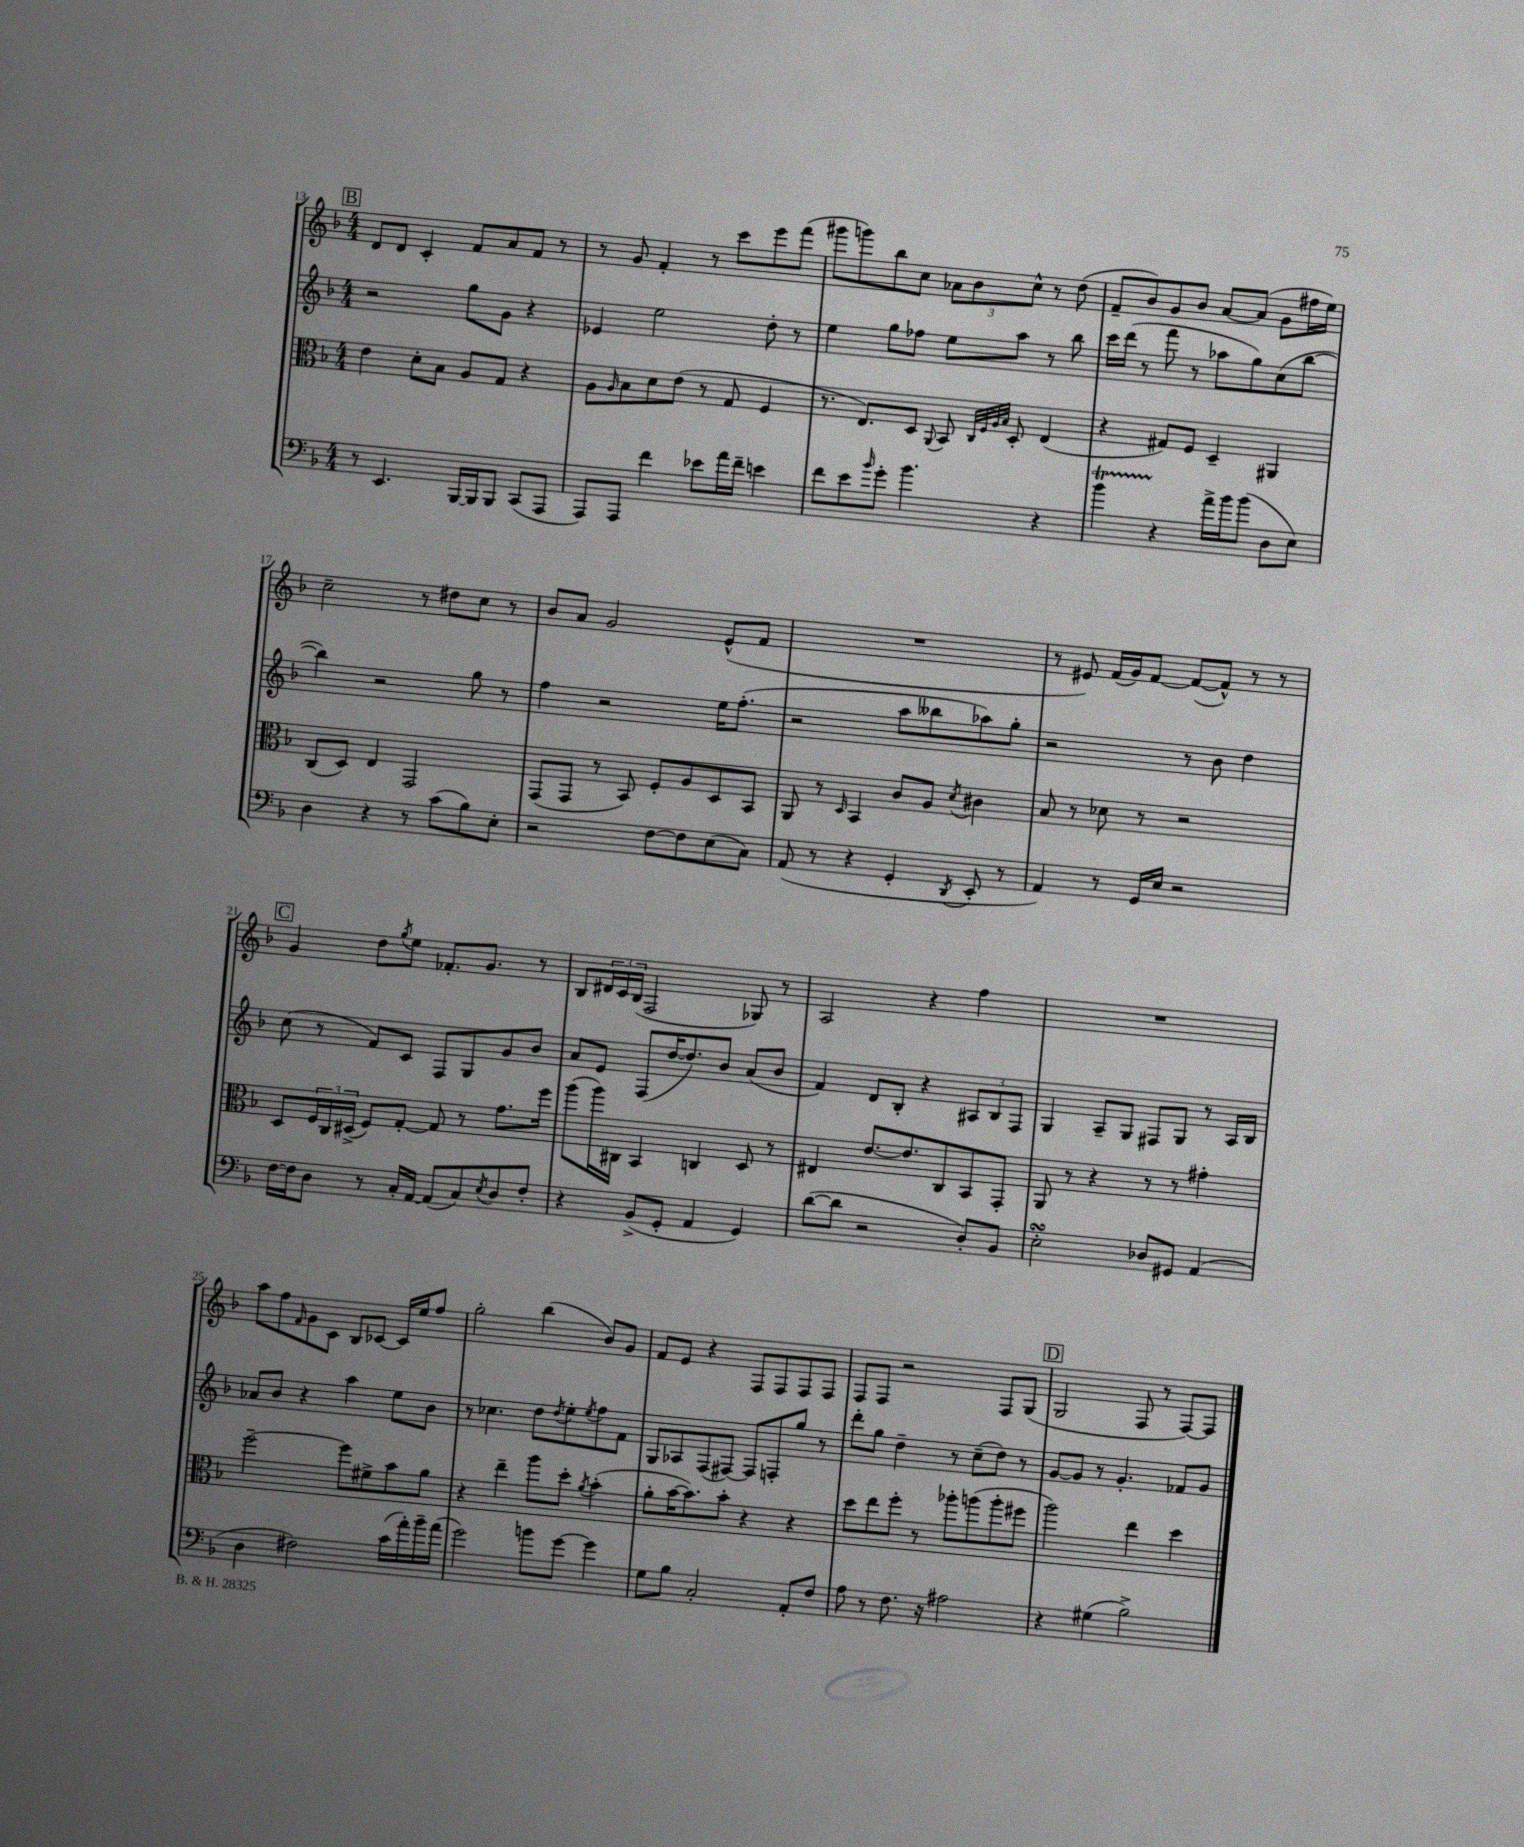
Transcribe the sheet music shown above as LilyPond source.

<<
\new StaffGroup <<
\new Staff = "s0" {
    \clef treble \key f \major \numericTimeSignature \time 4/4
    \mark \markup { \box "B" } d'8 d'8 c'4-. f'8 a'8 f'8 r8 |
    r8 g'8 f'4-. r8 c'''8 e'''8 f'''8( |
    gis'''8 g'''8) bes''8 c''8 \tuplet 3/2 { aes'8 bes'8 c''8-^ } r8 d''8( |
    f'8-- bes'8) g'8 bes'8 a'8~ a'8( g'8 fis''16 e''16) |
    c''2-- r8 dis''8 c''8 r8 |
    bes'8 a'8 g'2 e'8-^( f'8 |
    R1 |
    r8 eis'8) f'16( g'16) f'8~ f'8~( f'8-^) r8 r8 |
    \mark \markup { \box "C" } g'4 d''8 \acciaccatura { g''8 } e''8 fes'8.-. g'8. r8 |
    bes8 \tuplet 3/2 { dis'16 c'16 bes16( } f2 ges8) r8 |
    a2 r4 f''4 |
    R1 |
    a''8 f''8 \grace { f'16 } g'8 c'8 bes8 ces'8~ ces'16 e''16 f''8 |
    g''2-. bes''4( bes'8) g'8 |
    f'8 e'8 r4 f8 f8 f8 f8 |
    f8 f8 r2 f8 g8( |
    \mark \markup { \box "D" } g2 f8 r8 f8~) f8 \bar "|." |
}
\new Staff = "s1" {
    \clef treble \key f \major \numericTimeSignature \time 4/4
    \mark \markup { \box "B" } r2 g''8 g'8 r4 |
    ees'4 e''2 d''8-. r8 |
    e''4 g''8 fes''8 e''8 a''8 r8 bes''8 |
    c'''16 d'''16( r8 f'''8 r8 aes''8 g''8) c''8( bes''8~ |
    bes''4) r2 g''8 r8 |
    f''4 r2 e''16 f''8.-.( |
    r2 a''8 beses''8 aes''8) g''8-. |
    r2 r8 bes'8 d''4 |
    \mark \markup { \box "C" } c''8( r8 f'8) c'8 f8 g8 g'8 bes'8 |
    a'8 e'8 f8( d''16~ d''8.) bes'8 a'8( bes'8 |
    f'4) d'8 bes8-. r4 \tuplet 3/2 { ais8 bes8 f8 } |
    g4 a8-- g8 fis8 g8 r8 a16 bes16 |
    aes'8 bes'8 r4 a''4 e''8 bes'8 |
    r8 ces''4. d''8 \acciaccatura { d''8 } e''8-. \acciaccatura { e''8 } f''8 f'8 |
    g8 aes8 f8( fis8~) fis8 f8-. g''8 r8 |
    d'''8-. g''8 d''4-- r8 c''8--( d''8) r8 |
    \mark \markup { \box "D" } g'8~ g'8 r8 g'4.-. fes'8 g'8 \bar "|." |
}
\new Staff = "s2" {
    \clef alto \key f \major \numericTimeSignature \time 4/4
    \mark \markup { \box "B" } e'4 d'8-. bes8 a8 g8 r4 |
    a8 \grace { a16 } bes8 d'8 e'8( r8 g8 f4 |
    r8. e8.) d8 \appoggiatura { a,8 } bes,8 \grace { c32 f32 a32 bes32 } d8-. e4( |
    r4 gis8) f8 d4-- ais,4 |
    c8( d8) e4 g,2 |
    g,8( g,8 r8 bes,8) f8-. a8 d8 bes,8 |
    a,8 r8 \grace { d16 } bes,4 c'8 a8 \acciaccatura { d'8 } cis'4 |
    bes8 r8 des'8 r8 r2 |
    \mark \markup { \box "C" } d8 \tuplet 3/2 { f16 c16 dis16->( } f8) g8~-. g8 r8 g'8. f''16 |
    a''8( a''16) cis16 bes,4 c4 d8 r8 |
    eis4 e'8.~ e'8. c8 bes,8 g,8-. |
    a,8 r8 r4 r8 r8 gis'4-. |
    f''2~-- f''8 fis'8-> bes'8 a'8 |
    r4 e''4-- a''8 d''8-. \acciaccatura { a'8 } bes'4-.( |
    a'8-. bes'16~ bes'8.) bes'8-. r4 r4 |
    d''8 e''8 f''8-. r8 aes''8-. a''8( a''8-. fis''8 |
    \mark \markup { \box "D" } a''2) e''4 d''4 \bar "|." |
}
\new Staff = "s3" {
    \clef bass \key f \major \numericTimeSignature \time 4/4
    \mark \markup { \box "B" } r8 e,4. bes,,16~ bes,,16 bes,,8 c,8( a,,8 |
    a,,8) a,,8 f'4 ees'8 a'16 f'16-- e'4 |
    f'8 e'8 \grace { bes'16 } g'8-. bes'4. r4 |
    bes'4\startTrillSpan r4\stopTrillSpan a'16-> bes'16 bes'8( d8 e8) |
    d4 r4 r8 c'8( bes8) e8-. |
    r2 f8~ f8 e8( c8) |
    a,8( r8 r4 g,4-. \acciaccatura { d,8 } e,8-. r8 |
    a,4) r8 g,16 e16 r2 |
    \mark \markup { \box "C" } f16~ f16 d8 r8 c16-. a,16~ a,8( c8) \acciaccatura { e8 } d8 f8-. |
    r4 bes,8->( g,8-. a,4 g,4) |
    d'8~( d'8 r2 d8-.) bes,8 |
    e2-.\turn des8 gis,8 a,4( |
    d4 fis2) c'16( a'16-.) bes'16-- a'16( |
    g'2) b'8 g'8~ g'4 |
    g8 bes8 c2-. a,8-. f8 |
    a8 r8 f8. r16 ais2 |
    \mark \markup { \box "D" } r4 gis4( bes2->) \bar "|." |
}
>>
>>
\layout { \context { \Score currentBarNumber = #13 } }
